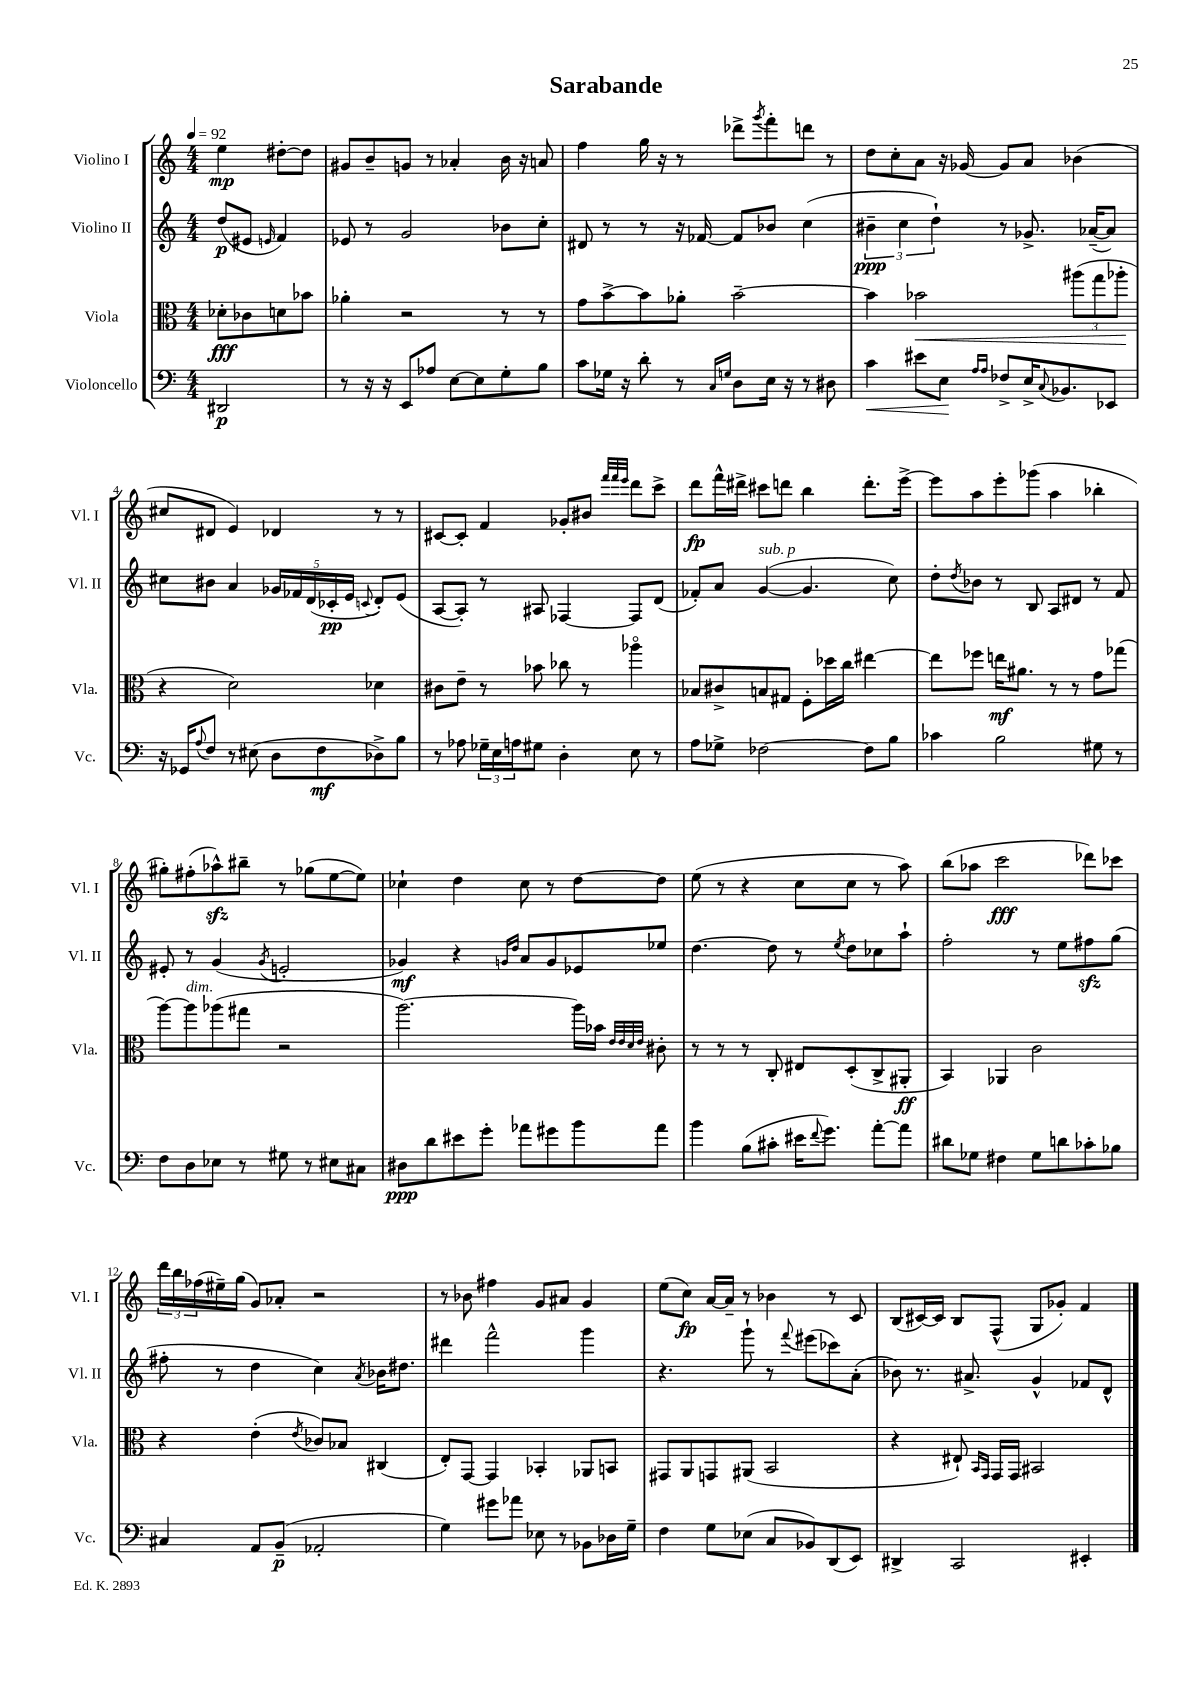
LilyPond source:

\header { title = "Sarabande" }
<<
\new StaffGroup <<
\new Staff = "s0" \with { instrumentName = "Violino I" shortInstrumentName = "Vl. I" } {
    \clef treble \key c \major \numericTimeSignature \time 4/4 \partial 2 \tempo 4 = 92
    e''4\mp dis''8~-. dis''8 |
    gis'8 b'8-- g'8 r8 aes'4-. b'16 r16 a'8 |
    f''4 g''16 r16 r8 des'''8-> \acciaccatura { g'''8 } f'''8-. d'''8 r8 |
    d''8 c''8-. a'8 r16 ges'16~ ges'8 a'8 bes'4( |
    cis''8 dis'8 e'4) des'4 r8 r8 |
    cis'8~ cis'8-. f'4 ges'8-. bis'8 \grace { f'''32 f'''32 e'''32 } d'''8 c'''8-> |
    d'''8\fp f'''16-^ dis'''16-> cis'''8 d'''8 b''4 d'''8.-. e'''16~-> |
    e'''8 a''8 e'''8-. ges'''8( a''4 bes''4-. |
    gis''8-.) fis''8-.( aes''8-^\sfz) bis''8-- r8 ges''8( e''8~ e''8) |
    ces''4-! d''4 ces''8 r8 d''8~ d''8 |
    e''8( r8 r4 c''8 c''8 r8 a''8) |
    b''8( aes''8 c'''2\fff des'''8) ces'''8 |
    \tuplet 3/2 { d'''16 b''16 fes''16( } eis''16--) g''16( g'8) aes'8-. r2 |
    r8 bes'8 fis''4 g'8 ais'8 g'4 |
    e''8( c''8\fp) a'16~ a'16-- r8 bes'4 r8 c'8 |
    b8( cis'16~) cis'16 b8 f8-^( g8 ges'8-.) f'4 \bar "|." |
}
\new Staff = "s1" \with { instrumentName = "Violino II" shortInstrumentName = "Vl. II" } {
    \clef treble \key c \major \numericTimeSignature \time 4/4 \partial 2
    d''8\p( eis'8 \grace { e'16 } f'4) |
    ees'8 r8 g'2 bes'8 c''8-. |
    dis'8 r8 r8 r16 fes'16~ fes'8 bes'8 c''4( |
    \tuplet 3/2 { bis'4--\ppp c''4 d''4-!) } r8 ges'8.-> aes'16~--( aes'8) |
    cis''8 bis'8 a'4 \tuplet 5/4 { ges'16 fes'16 d'16( ces'16-.\pp e'16 } \appoggiatura { c'8 } d'8-.) e'8( |
    a8~ a8-.) r8 ais8 fes4~ fes8 d'8( |
    fes'8-.) a'8 g'4~^\markup { \italic "sub. p" }( g'4. c''8) |
    d''8-. \acciaccatura { d''8 } bes'8 r8 b8 a8 dis'8 r8 f'8 |
    eis'8-. r8 g'4( \acciaccatura { g'8 } e'2-. |
    ges'4\mf) r4 \grace { g'16 d''16 } a'8 g'8 ees'8 ees''8 |
    d''4.~ d''8 r8 \acciaccatura { e''8 } d''8 ces''8 a''8-! |
    f''2-. r8 e''8 fis''8\sfz g''8( |
    fis''8-. r8 d''4 c''4) \acciaccatura { a'8 } bes'16 dis''8. |
    dis'''4 f'''2-^ g'''4 |
    r4. g'''8-! r8 \appoggiatura { f'''8 } eis'''8( ces'''8) a'8-.( |
    bes'8) r8. ais'8.-> g'4-^ fes'8 d'8-^ \bar "|." |
}
\new Staff = "s2" \with { instrumentName = "Viola" shortInstrumentName = "Vla." } {
    \clef alto \key c \major \numericTimeSignature \time 4/4 \partial 2
    des'8-.\fff ces'8 d'8 bes'8 |
    aes'4-. r2 r8 r8 |
    g'8 b'8~-> b'8 aes'8-. b'2~-- |
    b'4 bes'2\< \tuplet 3/2 { ais''8( g''8 aes''8-.\! } |
    r4 d'2) des'4 |
    cis'8 e'8-- r8 bes'8 ces''8 r8 aes''4\flageolet |
    bes8 cis'8-> b8 gis8 f8-. des''16 c''16 eis''4~ |
    eis''8 fes''8 e''16\mf ais'8. r8 r8 g'8 ges''8( |
    a''8~) a''8^\markup { \italic "dim." } aes''8( gis''8 r2 |
    a''2.~) a''16 bes'16 \grace { e'32 e'32 d'32 e'32 } cis'8-. |
    r8 r8 r8 c8-. eis8 d8-.( c8-> ais,8-.\ff |
    b,4) aes,4 c'2 |
    r4 e'4-.( \acciaccatura { e'8 } ces'8) bes8 cis4( |
    e8-.) g,8~ g,4 bes,4-. aes,8 b,8 |
    gis,8 a,8 g,8 ais,8( b,2 |
    r4 eis8-!) \grace { b,16 g,16 } g,16 g,16 bis,2 \bar "|." |
}
\new Staff = "s3" \with { instrumentName = "Violoncello" shortInstrumentName = "Vc." } {
    \clef bass \key c \major \numericTimeSignature \time 4/4 \partial 2
    dis,2\p |
    r8 r16 r16 e,8 aes8 e8~ e8 g8-. b8 |
    c'8 ges16 r16 d'8-. r8 \grace { c16 g16 } d8 e16 r16 r8 dis8 |
    c'4\< eis'8 e8\! \grace { a16 a16 } fes8-> e16-> \appoggiatura { c8 } bes,8. ees,8 |
    r16 ges,16 \appoggiatura { a8 } f8 r8 eis8( d8 f8\mf des8->) b8 |
    r8 aes8 \tuplet 3/2 { ges16-- e16 a16 } gis8 d4-. e8 r8 |
    a8 ges8-> fes2~ fes8 b8 |
    ces'4 b2 gis8 r8 |
    f8 d8 ees8 r8 gis8 r8 eis8 cis8 |
    dis8\ppp d'8 eis'8 g'8-. aes'8 gis'8 b'8 aes'8 |
    b'4 b8( cis'8-. eis'16 \appoggiatura { f'8 } g'8.) a'8~-. a'8 |
    dis'8 ges8 fis4 ges8 d'8 ces'8-. bes8 |
    cis4 a,8 b,8--\p( aes,2-. |
    g4) gis'8 aes'8 ees8 r8 bes,8 des16 g16-- |
    f4 g8 ees8( c8 bes,8) d,8( e,8) |
    dis,4-> c,2 eis,4-. \bar "|." |
}
>>
>>
